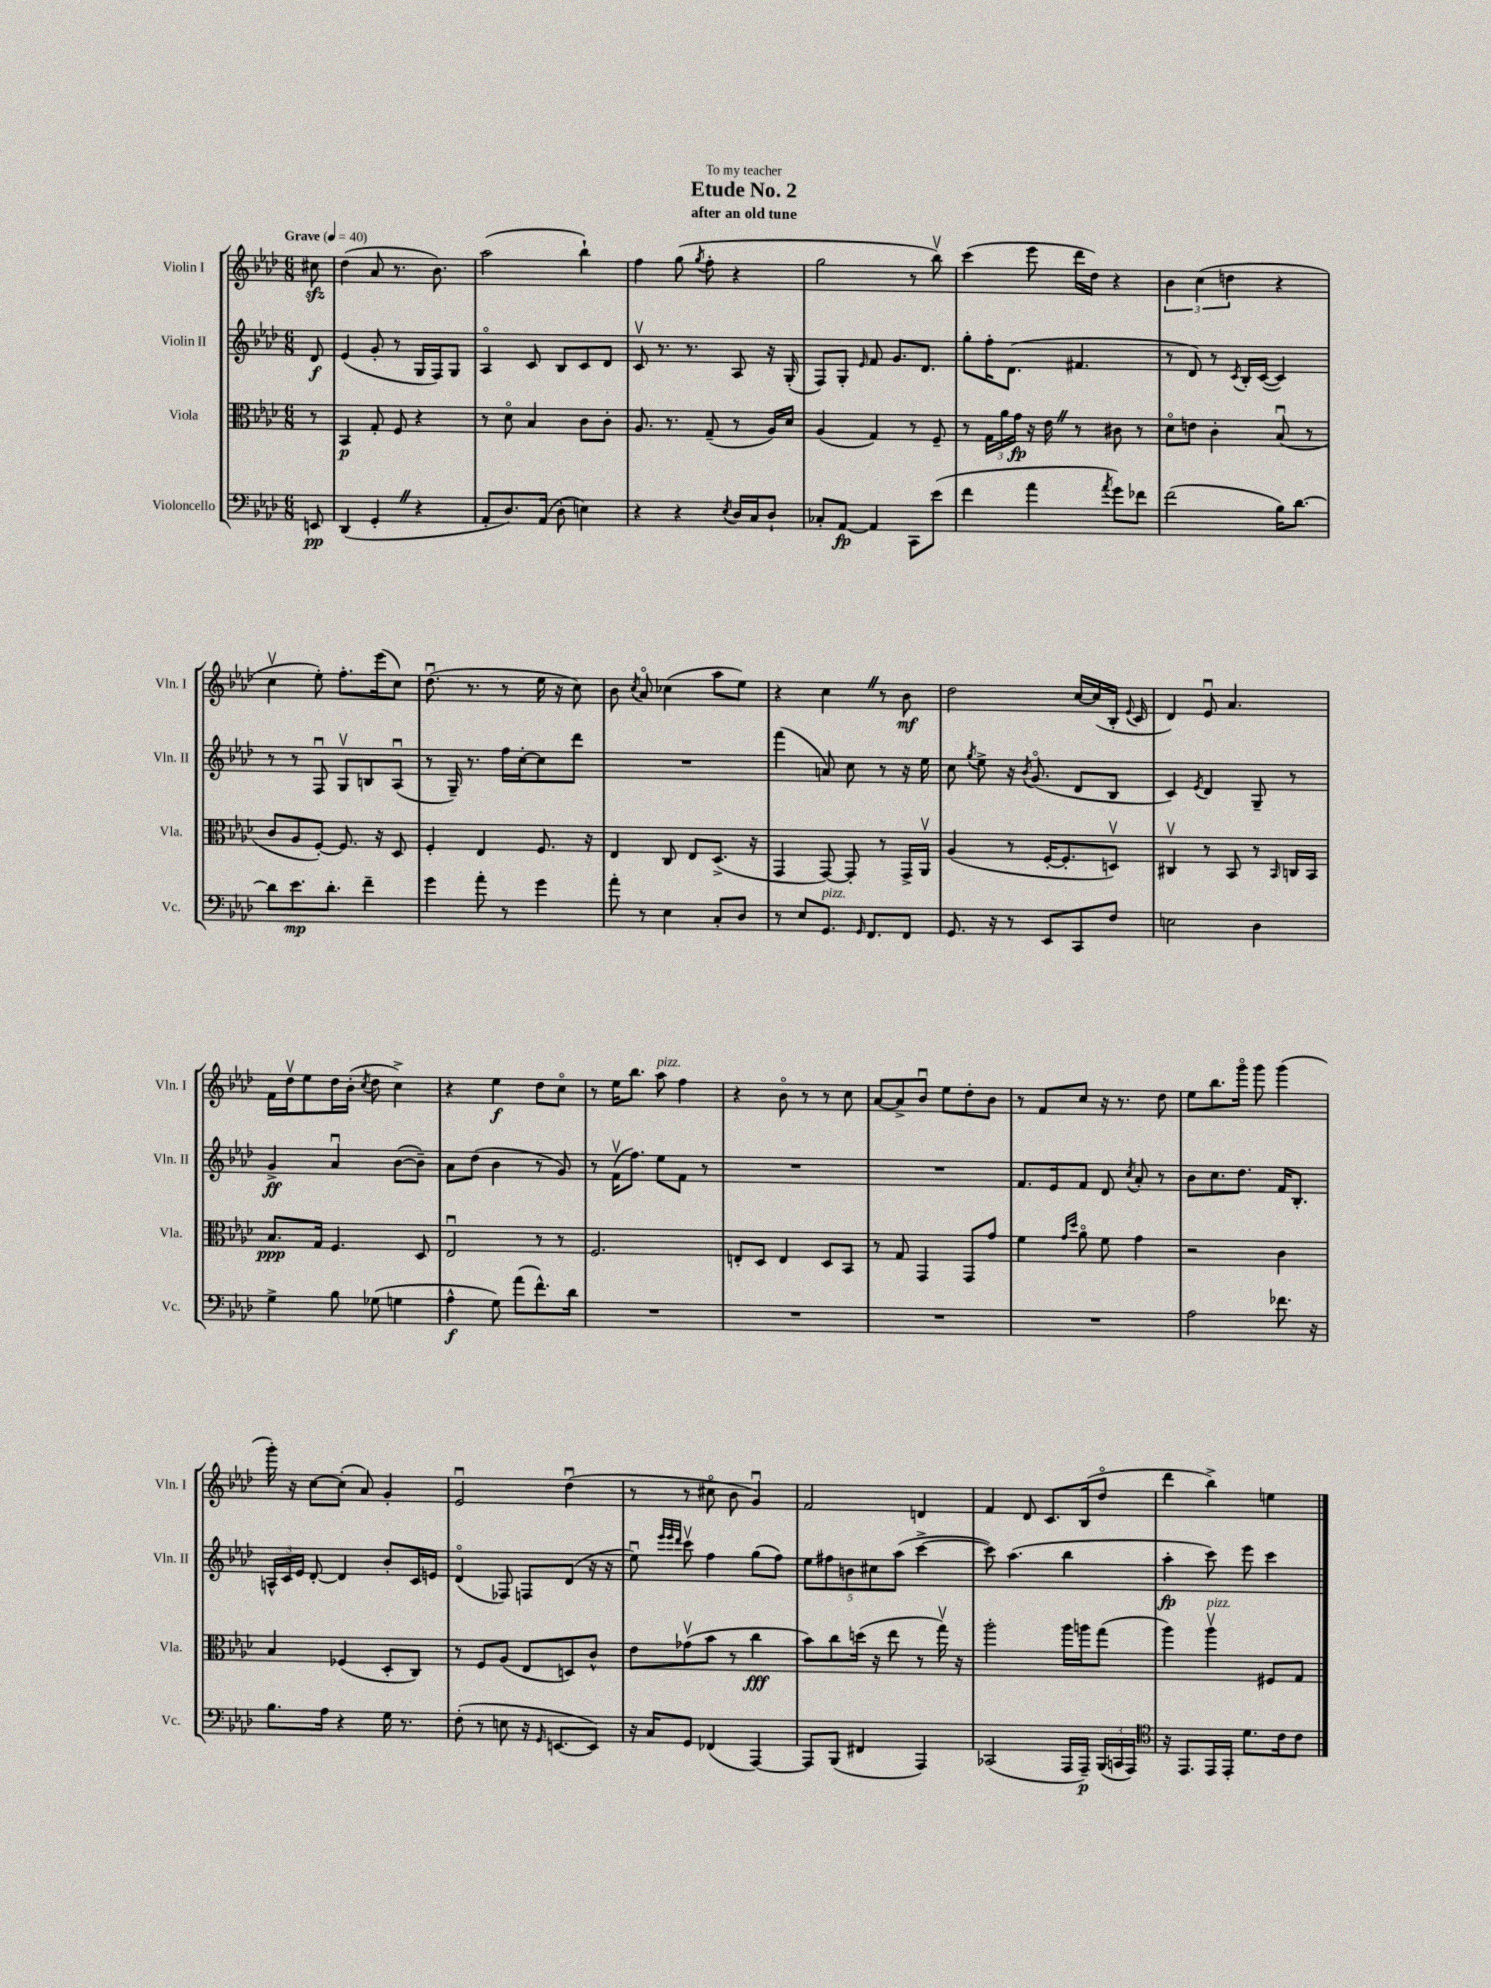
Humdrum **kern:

**kern	**dynam	**kern	**dynam	**kern	**dynam	**kern	**dynam
*part4	*part4	*part3	*part3	*part2	*part2	*part1	*part1
*staff4	*staff4	*staff3	*staff3	*staff2	*staff2	*staff1	*staff1
*I"Violoncello	*	*I"Viola	*	*I"Violin II	*	*I"Violin I	*
*I'Vc.	*	*I'Vla.	*	*I'Vln. II	*	*I'Vln. I	*
*clefF4	*	*clefC3	*	*clefG2	*	*clefG2	*
*k[b-e-a-d-]	*	*k[b-e-a-d-]	*	*k[b-e-a-d-]	*	*k[b-e-a-d-]	*
*M6/8	*	*M6/8	*	*M6/8	*	*M6/8	*
*MM40	*	*MM40	*	*MM40	*	*MM40	*
=	=	=	=	=	=	=	=
!	!	!	!	!	!	!LO:TX:a:B:t=Grave	!
8EEn/	pp	8r	.	8d-/	f	8cc#Xzz\	.
=1	=1	=1	=1	=1	=1	=1	=1
(4DD-/	.	4BB-/	p	(4e-/	.	(4dd-\	.
4GG'Z/	.	8G'/	.	8g'/	.	8a-/	.
.	.	8F/	.	8r	.	8.r	.
4r	.	4r	.	16G/LL	.	.	.
.	.	.	.	16F/J)	.	8.b-\)	.
.	.	.	.	8G/J	.	.	.
=2	=2	=2	=2	=2	=2	=2	=2
8AA-'/L	.	8r	.	4A-/	.	(2aa-\	.
8.D-/)	.	8d-\	.	.	.	.	.
.	.	4B-/	.	8c/	.	.	.
(16AA-/Jk	.	.	.	.	.	.	.
8D-'\	.	.	.	8B-/L	.	.	.
4En\)	.	8c\L	.	8c/	.	4bb-`\)	.
.	.	8c'\J	.	8d-/J	.	.	.
=3	=3	=3	=3	=3	=3	=3	=3
4r	.	8.A-/	.	8cv/	.	4ff\	.
.	.	.	.	8.r	.	.	.
.	.	8.r	.	.	.	.	.
4r	.	.	.	.	.	(8gg\	.
.	.	.	.	8.r	.	.	.
.	.	.	.	.	.	8qgg/	.
.	.	(8G~/	.	.	.	8ff'\	.
8qE-/	.	.	.	.	.	.	.
16D-/LL	.	8r	.	8A-/	.	4r	.
16C/J	.	.	.	.	.	.	.
8D-`/J	.	16A-/LL)	.	16r	.	.	.
.	.	16d-/JJ	.	(16G'/	.	.	.
=4	=4	=4	=4	=4	=4	=4	=4
8C-X'/L	.	(4A-/	.	8F/L)	.	2gg\	.
[8AA-/J	fp	.	.	8G'/J	.	.	.
.	.	.	.	16qqe-/	.	.	.
4AA-/]	.	4G/)	.	8f/	.	.	.
.	.	.	.	8.g/L	.	.	.
8CC\L	.	8r	.	.	.	8r	.
.	.	.	.	8.d-/J	.	.	.
(8e-\J	.	8F~/	.	.	.	8bb-v\)	.
=5	=5	=5	=5	=5	=5	=5	=5
4f\	.	8r	.	8gg'\L	.	(4ccc\	.
.	.	24G\LL	.	16ff'\K	.	.	.
.	.	24a-\	.	.	.	.	.
.	.	.	.	(8.d-\J	.	.	.
.	.	24g\JJ	fp	.	.	.	.
4a-\	.	16r	.	.	.	8eee-\	.
.	.	16e-Z\	.	.	.	.	.
.	.	8r	.	4.f#X/	.	16ddd-\LL	.
.	.	.	.	.	.	16dd-\JJ)	.
8qa-/	.	.	.	.	.	.	.
8g\L)	.	8c#X\	.	.	.	4r	.
8f-X\J	.	8r	.	.	.	.	.
=6	=6	=6	=6	=6	=6	=6	=6
(2f\	.	8d-\L	.	8r	.	6b-\	.
.	.	8en\J	.	8d-/)	.	.	.
.	.	.	.	.	.	(6cc\	.
.	.	4c'\	.	8r	.	.	.
.	.	.	.	.	.	6ddn\	.
.	.	.	.	8qc/	.	.	.
.	.	.	.	16B-'/LL	.	.	.
.	.	.	.	([16c/JJ	.	.	.
16B-\KL)	.	(8B-u/	.	4c/])	.	4r	.
[8.d-\J	.	.	.	.	.	.	.
.	.	8r	.	.	.	.	.
!!LO:LB:g=z
=7	=7	=7	=7	=7	=7	=7	=7
8d-\L]	.	8c/L	.	8r	.	4ccv\	.
8.e-\	mp	8A-/	.	8r	.	.	.
.	.	[8F'/J)	.	8Fu/	.	8ee-'\)	.
8.d-'\J	.	.	.	.	.	.	.
.	.	8.F/]	.	8Gv/L	.	8.ff'\L	.
4f~\	.	.	.	8Bn/	.	.	.
.	.	16r	.	.	.	(16eee-\k	.
.	.	8D-/	.	(8A-u/J	.	8cc\J)	.
=8	=8	=8	=8	=8	=8	=8	=8
4g\	.	4F'/	.	8r	.	(8.dd-u\	.
.	.	.	.	16G~/)	.	.	.
.	.	.	.	8.r	.	8.r	.
8a-'\	.	4E-/	.	.	.	.	.
8r	.	.	.	16ff\LL	.	8r	.
.	.	.	.	[16cc'\J	.	.	.
4g\	.	8.F/	.	8cc\]	.	16ee-\	.
.	.	.	.	.	.	16r	.
.	.	.	.	8ddd-\J	.	8cc\)	.
.	.	16r	.	.	.	.	.
=9	=9	=9	=9	=9	=9	=9	=9
8a-'\	.	4E-/	.	2.r	.	8b-\	.
.	.	.	.	.	.	8qcc/	.
8r	.	.	.	.	.	8a-/	.
4E-\	.	8C/	.	.	.	(4cc-X\	.
.	.	8E-/L	.	.	.	.	.
8C'/L	.	(8.D-^/J	.	.	.	8aa-\L	.
8D-/J	.	.	.	.	.	8ee-\J)	.
.	.	16r	.	.	.	.	.
=10	=10	=10	=10	=10	=10	=10	=10
8r	.	4GG/	.	(4fff\	.	4r	.
8E-/L	.	.	.	.	.	.	.
!LO:TX:a:i:t=pizz.	!	!	!	!	!	!	!
8.GG/J	.	[8GG/)	.	8an/)	.	4ccZ\	.
.	.	8GG'/]	.	8cc\	.	.	.
16qqGG/	.	.	.	.	.	.	.
8.FF/L	.	.	.	.	.	.	.
.	.	8r	.	8r	.	8r	.
8FF/J	.	16GG^/LL	.	16r	.	8b-\	mf
.	.	16AA-v/JJ	.	16ee-\	.	.	.
=11	=11	=11	=11	=11	=11	=11	=11
8.GG/	.	(4A-/	.	8cc\	.	2dd-\	.
.	.	.	.	8qgg/	.	.	.
.	.	.	.	8ee-^\	.	.	.
16r	.	.	.	.	.	.	.
8r	.	8r	.	16r	.	.	.
.	.	.	.	8qb-/	.	.	.
.	.	.	.	(8.g/	.	.	.
8EE-/L	.	[16F'/KL	.	.	.	.	.
.	.	8.F'/]	.	.	.	.	.
8CC/	.	.	.	8d-/L	.	[16cc/LL	.
.	.	.	.	.	.	(16cc/]	.
8F/J	.	8Dnv/J)	.	8B-/J	.	16B-'/JJ	.
.	.	.	.	.	.	8qqe-/	.
.	.	.	.	.	.	16c/	.
=12	=12	=12	=12	=12	=12	=12	=12
2En\	.	4C#Xv/	.	4c/)	.	4d-/)	.
.	.	.	.	8qe-/	.	.	.
.	.	8r	.	4d-/	.	8e-u/	.
.	.	8BB-/	.	.	.	4.a-/	.
4D-\	.	8r	.	8G~/	.	.	.
.	.	16qqBB-/	.	.	.	.	.
.	.	16Cn/LL	.	8r	.	.	.
.	.	16BB-/JJ	.	.	.	.	.
!!LO:LB:g=z
=13	=13	=13	=13	=13	=13	=13	=13
4G^\	.	8.B-/L	ppp	4g^/	ff	16f\LL	.
.	.	.	.	.	.	16dd-v\J	.
.	.	.	.	.	.	8ee-\	.
.	.	16G/Jk	.	.	.	.	.
8B-\	.	4.F/	.	4a-u/	.	16dd-\L	.
.	.	.	.	.	.	(16b-'\JJ	.
.	.	.	.	.	.	8qcc/	.
(8G-X\	.	.	.	.	.	8dd-\	.
4Gn\	.	.	.	([8b-\L	.	4cc^\)	.
.	.	8D-/	.	8b-~\J])	.	.	.
=14	=14	=14	=14	=14	=14	=14	=14
4A-^^\	f	2E-u/	.	8a-\L	.	4r	.
.	.	.	.	(8dd-\J	.	.	.
8G\)	.	.	.	4b-\	.	4ee-\	f
(8a-\L	.	.	.	.	.	.	.
8.f^^\)	.	8r	.	8r	.	8dd-\L	.
.	.	8r	.	8g/)	.	8cc\J	.
16d-\Jk	.	.	.	.	.	.	.
=15	=15	=15	=15	=15	=15	=15	=15
2.r	.	2.F/	.	8r	.	8r	.
.	.	.	.	(16fv\KL	.	16ee-\KL	.
.	.	.	.	8.ff\J)	.	8.bb-\J	.
!	!	!	!	!	!	!LO:TX:a:i:t=pizz.	!
.	.	.	.	8ee-\L	.	8aa-\	.
.	.	.	.	8f\J	.	4ff\	.
.	.	.	.	8r	.	.	.
=16	=16	=16	=16	=16	=16	=16	=16
2.r	.	8En'/L	.	2.r	.	4r	.
.	.	8D-/J	.	.	.	.	.
.	.	4E/	.	.	.	8b-\	.
.	.	.	.	.	.	8r	.
.	.	8D-/L	.	.	.	8r	.
.	.	8BB-/J	.	.	.	8cc\	.
=17	=17	=17	=17	=17	=17	=17	=17
2.r	.	8r	.	2.r	.	[8a-/L	.
.	.	8G/	.	.	.	8a-^/]	.
.	.	4GG/	.	.	.	8b-u/J	.
.	.	.	.	.	.	8ee-\L	.
.	.	8GG/L	.	.	.	8dd-'\	.
.	.	8g/J	.	.	.	8b-\J	.
=18	=18	=18	=18	=18	=18	=18	=18
2.r	.	4f\	.	8.f/L	.	8r	.
.	.	.	.	.	.	8f/L	.
.	.	.	.	16e-/k	.	.	.
.	.	16qqg/LL	.	.	.	.	.
.	.	16qqdd-/JJ	.	.	.	.	.
.	.	8a-\	.	8f/J	.	8cc/J	.
.	.	8f\	.	8d-/	.	16r	.
.	.	.	.	.	.	8.r	.
.	.	.	.	8qcc/	.	.	.
.	.	4g\	.	8a-'/	.	.	.
.	.	.	.	8r	.	8dd-\	.
=19	=19	=19	=19	=19	=19	=19	=19
2A-\	.	2r	.	8b-\L	.	8ee-\L	.
.	.	.	.	8.cc\	.	8.bb-\	.
.	.	.	.	8.dd-\J	.	16ggg\Jk	.
.	.	.	.	.	.	8ggg\	.
8.f-X\	.	4c\	.	16f/KL	.	(4ggg\	.
.	.	.	.	8.B-'/J	.	.	.
16r	.	.	.	.	.	.	.
!!LO:LB:g=z
=20	=20	=20	=20	=20	=20	=20	=20
8.B-\L	.	4B-/	.	24An^^/LL	.	16ggg'\)	.
.	.	.	.	24c/	.	.	.
.	.	.	.	.	.	16r	.
.	.	.	.	24e-/JJ	.	.	.
.	.	.	.	[8d-'/	.	[8cc\L	.
16A-\Jk	.	.	.	.	.	.	.
4r	.	(4F-X/	.	4d-/]	.	(8cc'\J]	.
.	.	.	.	.	.	8a-/)	.
16G\	.	8D-'/L	.	8b-'/L	.	4g'/	.
8.r	.	.	.	.	.	.	.
.	.	8C/J)	.	16c/L	.	.	.
.	.	.	.	16en/JJ	.	.	.
=21	=21	=21	=21	=21	=21	=21	=21
(8F'\	.	8r	.	(4d-/	.	2e-u/	.
8r	.	8F/L	.	.	.	.	.
8En\	.	(8A-/J	.	8F-X/)	.	.	.
16r	.	8E-/L	.	8Fn/L	.	.	.
16qqGG/	.	.	.	.	.	.	.
[8.EEn/L	.	.	.	.	.	.	.
.	.	8Dn/)	.	(8d-/J	.	(4dd-u\	.
8EE/J])	.	8c^^/J	.	16r	.	.	.
.	.	.	.	16r	.	.	.
=22	=22	=22	=22	=22	=22	=22	=22
16r	.	8e-\L	.	8ee-u\)	.	8r	.
16C/KL	.	.	.	.	.	.	.
.	.	.	.	32qqeee-/LLL	.	.	.
.	.	.	.	32qqeee-/	.	.	.
.	.	.	.	32qqddd-/JJJ	.	.	.
8GG/J	.	(8g-Xv\	.	8cccv\	.	8r	.
(4FF-X/	.	8b-\J	.	4ff\	.	8cc#X\	.
.	.	8r	.	.	.	8b-\	.
[4AAA-/)	.	4cc\	fff	(8gg\L	.	4gu/)	.
.	.	.	.	8ff\J)	.	.	.
=23	=23	=23	=23	=23	=23	=23	=23
8AAA-/L]	.	8b-\L)	.	10ee-\L	.	2f/	.
.	.	.	.	10ff#X\	.	.	.
(8BBB-/J	.	8cc\	.	.	.	.	.
.	.	.	.	10bn\	.	.	.
4FF#X/	.	(16ddn\Jk	.	.	.	.	.
.	.	.	.	10cc#X\	.	.	.
.	.	16r	.	.	.	.	.
.	.	8ee-\	.	.	.	.	.
.	.	.	.	(10aa-\J	.	.	.
4AAA-/)	.	8r	.	[4ccc^\	.	4dn/	.
.	.	16ggv\)	.	.	.	.	.
.	.	16r	.	.	.	.	.
=24	=24	=24	=24	=24	=24	=24	=24
(2CC-X/	.	2aa-'\	.	8ccc\])	.	4f/	.
.	.	.	.	(4.aa-\	.	.	.
.	.	.	.	.	.	8d-/	.
.	.	.	.	.	.	8.c/L	.
16AAA-/LL	.	16aa-\LL	.	4bb-\	.	.	.
16AAA-~/JJ)	p	16aan\J	.	.	.	(16B-/k	.
(24BBB-/LL	.	(8gg\J	.	.	.	8dd-/J	.
24CCn/	.	.	.	.	.	.	.
24AAA-/JJ)	.	.	.	.	.	.	.
=25	=25	=25	=25	=25	=25	=25	=25
*clefC4	*	*	*	*	*	*	*
16r	.	4aa-\)	.	4aa-'\	fp	4ddd-\	.
8.EE-/L	.	.	.	.	.	.	.
!	!	!LO:TX:a:i:t=pizz.	!	!	!	!	!
16EE-/L	.	4aa-v\	.	8ccc\)	.	4bb-^\)	.
16EE-'/JJ	.	.	.	.	.	.	.
8.d-\L	.	.	.	8eee-\	.	.	.
.	.	8F#X/L	.	4ccc\	.	4een\	.
16c\k	.	.	.	.	.	.	.
8c\J	.	8G/J	.	.	.	.	.
==	==	==	==	==	==	==	==
*-	*-	*-	*-	*-	*-	*-	*-
